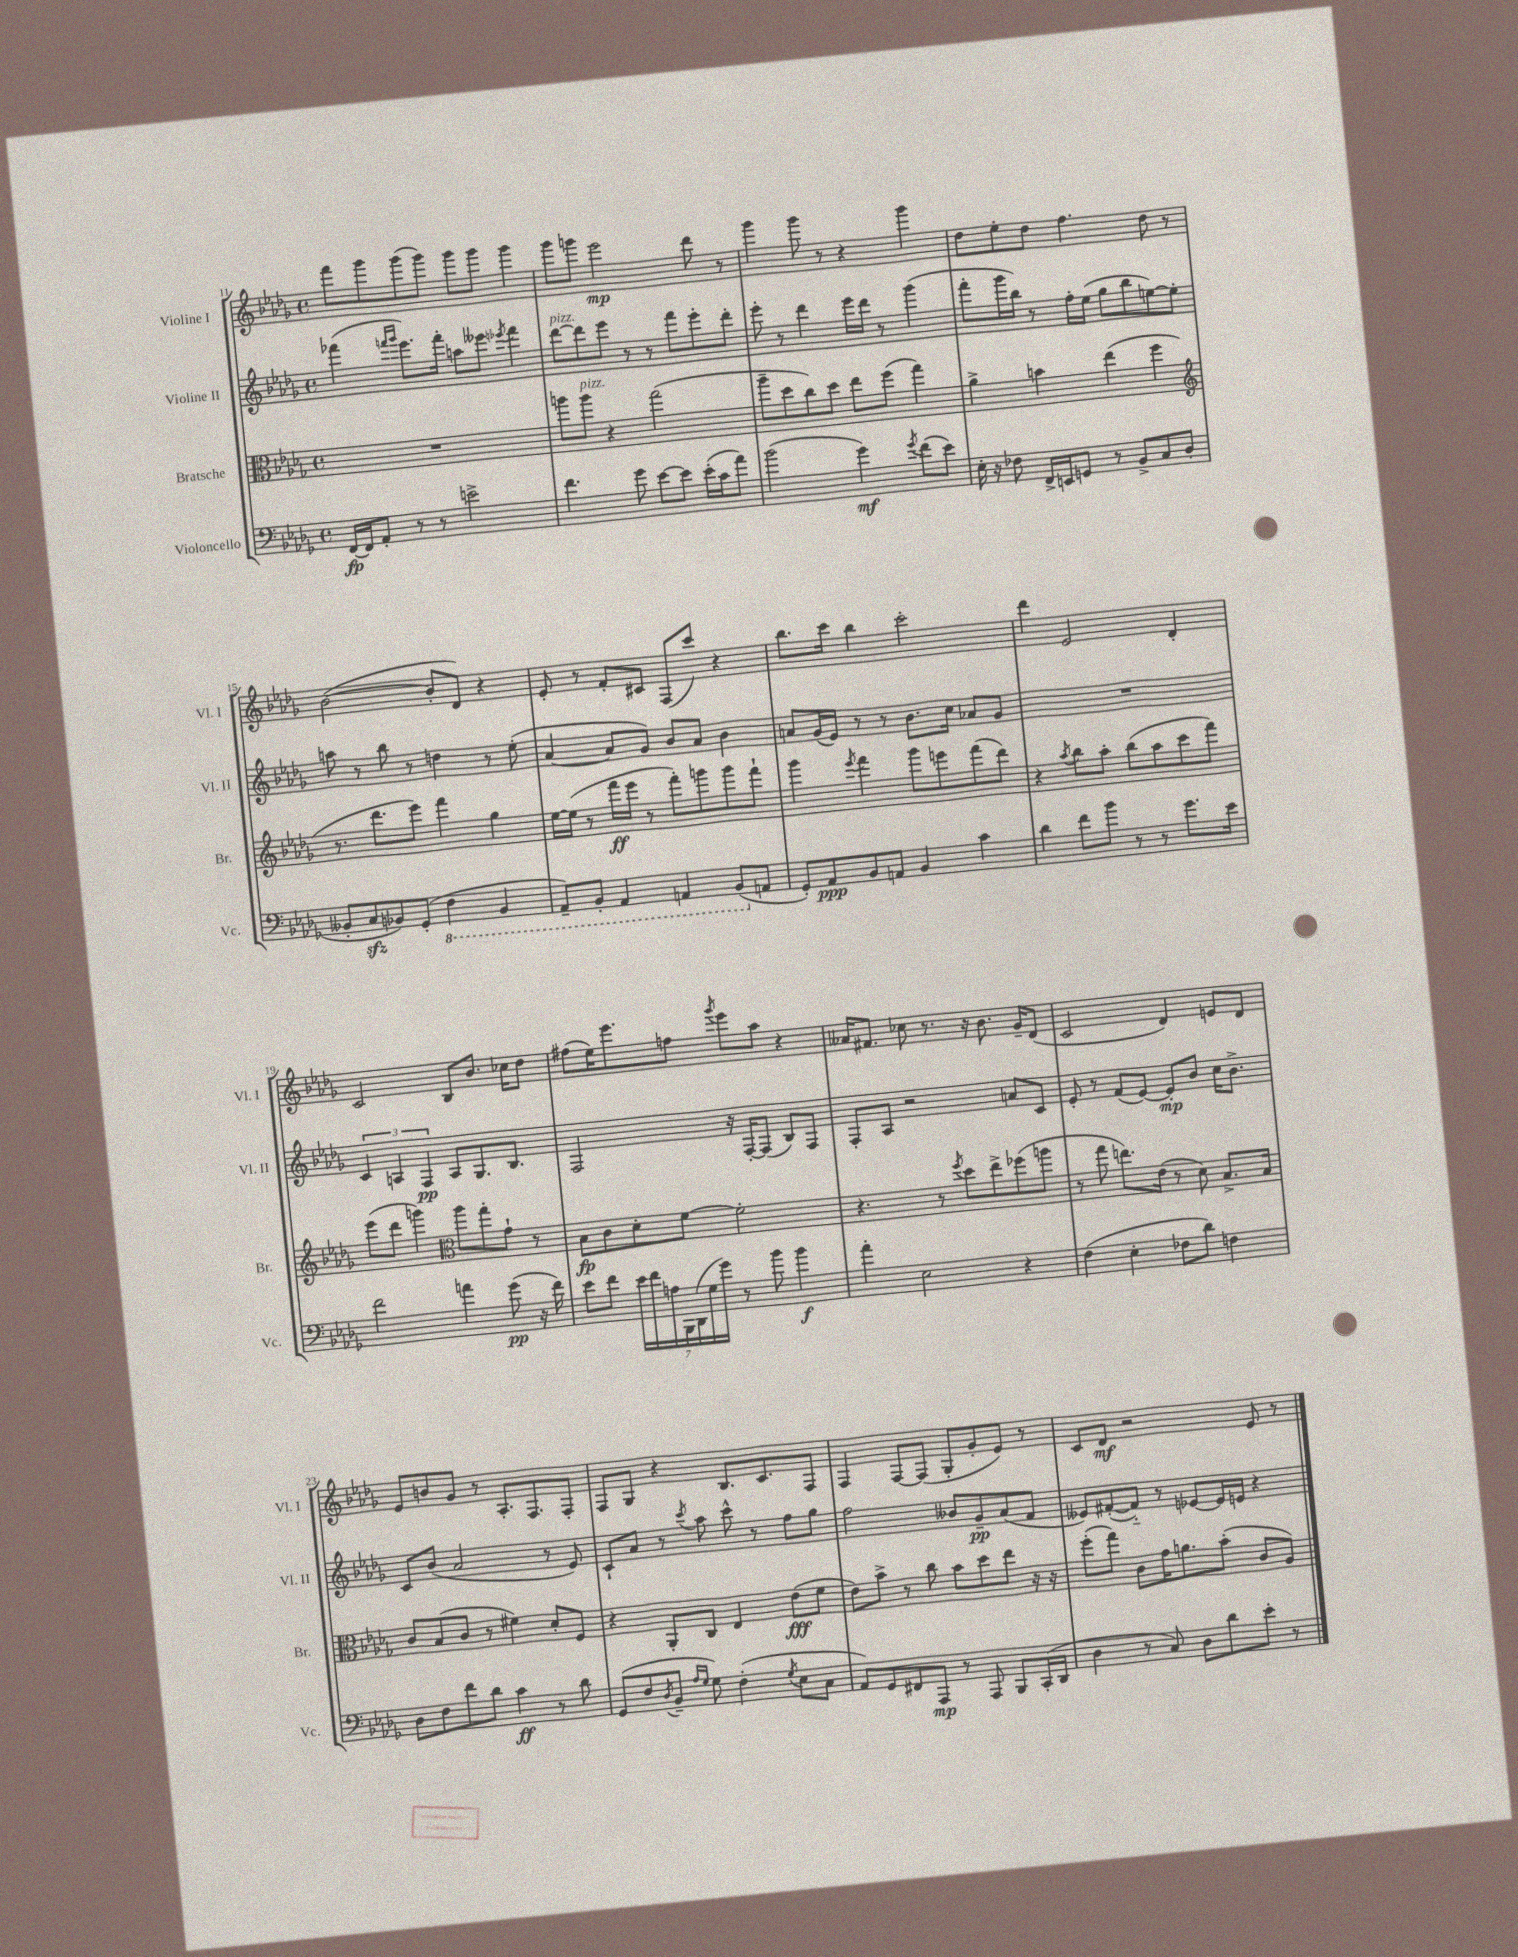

**kern	**dynam	**kern	**dynam	**kern	**dynam	**kern	**dynam
*part4	*part4	*part3	*part3	*part2	*part2	*part1	*part1
*staff4	*staff4	*staff3	*staff3	*staff2	*staff2	*staff1	*staff1
*I"Violoncello	*	*I"Bratsche	*	*I"Violine II	*	*I"Violine I	*
*I'Vc.	*	*I'Br.	*	*I'Vl. II	*	*I'Vl. I	*
*clefF4	*	*clefC3	*	*clefG2	*	*clefG2	*
*k[b-e-a-d-g-]	*	*k[b-e-a-d-g-]	*	*k[b-e-a-d-g-]	*	*k[b-e-a-d-g-]	*
*M4/4	*	*M4/4	*	*M4/4	*	*M4/4	*
*met(c)	*	*met(c)	*	*met(c)	*	*met(c)	*
=11	=11	=11	=11	=11	=11	=11	=11
[16FF/LL	fp	1r	.	(4fff-X\	.	8fff\L	.
16FF/J]	.	.	.	.	.	.	.
8AA-'/J	.	.	.	.	.	8ggg-\	.
.	.	.	.	16qqfffn/LL	.	.	.
.	.	.	.	16qqggg-/JJ	.	.	.
8r	.	.	.	8.eee-\L)	.	(8ggg-\	.
8r	.	.	.	.	.	8ggg-\J)	.
.	.	.	.	16fff'\Jk	.	.	.
2en^\	.	.	.	8aan\L	.	8ggg-\L	.
.	.	.	.	8eee--X\J	.	8ggg-\J	.
.	.	.	.	8qeee-X/	.	.	.
.	.	.	.	4fff\	.	4ggg-\	.
=12	=12	=12	=12	=12	=12	=12	=12
!	!	!	!	!LO:TX:a:i:t=pizz.	!	!	!
4.f\	.	8aan\L	.	[8ddd-\L	.	8ggg-\L	.
!	!	!LO:TX:a:i:t=pizz.	!	!	!	!	!
.	.	8aa\J	.	8ddd-\]	.	8gggn\J	.
.	.	4r	.	8eee-\J	.	2eee-\	mp
8g-\	.	.	.	8r	.	.	.
[8e-\L	.	(2gg-\	.	8r	.	.	.
8e-\J]	.	.	.	8fff\L	.	.	.
(16e-'\LL	.	.	.	8eee-'\	.	8ddd-\	.
16c\J	.	.	.	.	.	.	.
8a-\J)	.	.	.	8ddd-'\J	.	8r	.
=13	=13	=13	=13	=13	=13	=13	=13
(2b-\	.	8aa-~\L	.	8eee-'\	.	4ggg-\	.
.	.	8dd-\	.	8r	.	.	.
.	.	8cc\)	.	4ddd-\	.	8ggg-\	.
.	.	8dd-\J	.	.	.	8r	.
4g-\)	mf	8ee-\L	.	16eee-\LL	.	4r	.
.	.	.	.	16ddd-\JJ	.	.	.
.	.	(8ff\J	.	8r	.	.	.
8qg-/	.	.	.	.	.	.	.
(8f\L	.	4gg-\)	.	(4ggg-\	.	4ggg-\	.
8e-\J)	.	.	.	.	.	.	.
=14	=14	=14	=14	=14	=14	=14	=14
16E-'\	.	4a-^\	.	8fff'\L	.	8dd-\L	.
16r	.	.	.	.	.	.	.
8F-X\	.	.	.	16ggg-\L	.	8ee-'\	.
.	.	.	.	16bb-\JJ)	.	.	.
16FF^/LL	.	4bn\	.	8r	.	8dd-\J	.
16EEn/J	.	.	.	.	.	.	.
8GGn/J	.	.	.	16ff'\LL	.	4.ff\	.
.	.	.	.	(16ee-\JJ	.	.	.
8r	.	(4ee-\	.	8gg-\L	.	.	.
8BB-^/L	.	.	.	8bb-\	.	.	.
8C/	.	4ff\	.	[8een\)	.	8dd-\	.
(8D-/J	.	.	.	8ee'\J]	.	8r	.
!!LO:LB:g=z
=15	=15	=15	=15	=15	=15	=15	=15
*	*	*clefG2	*	*	*	*	*
8BB--X'/L	.	8.r	.	8aan\	.	([2b-\	.
8Czz/	.	.	.	8r	.	.	.
.	.	8.ddd-\L	.	.	.	.	.
8BB-X/)	.	.	.	8bb-\	.	.	.
(8GG-'/J	.	8eee-\J)	.	8r	.	.	.
*8ba	*	*	*	*	*	*	*
4FF\	.	4fff\	.	4ddn\	.	8b-'/L]	.
.	.	.	.	.	.	8d-/J)	.
4BBB-/	.	4gg-\	.	8r	.	4r	.
.	.	.	.	(8ee-'\	.	.	.
=16	=16	=16	=16	=16	=16	=16	=16
8AAA-~/L)	.	[16ee-\LL	.	[4a-/	.	8e-'/	.
.	.	(16ee-\JJ]	.	.	.	.	.
8BBB-'/J	.	8r	.	.	.	8r	.
4AAA-/	.	16fff\LL	ff	8a-/L]	.	8f'/L	.
.	.	16eee-\JJ	.	.	.	.	.
.	.	8r	.	8g-/J)	.	8c#X/J	.
4AAAn/	.	8fff'\L)	.	8b-/L	.	(8F/L	.
.	.	8gggn\	.	8a-/J	.	8ccc/J)	.
(8BBB-/L	.	8ggg\	.	4b-\	.	4r	.
*X8ba	*	*	*	*	*	*	*
8AAn/J	.	8fff`\J	.	.	.	.	.
=17	=17	=17	=17	=17	=17	=17	=17
8GG-'/L)	.	4ggg-\	.	8an/L	.	8.bb-\L	.
8AA-/	ppp	.	.	(16g-/L	.	.	.
.	.	.	.	16e-/JJ)	.	16ccc\Jk	.
.	.	8qeee-/	.	.	.	.	.
8BB-/	.	4fff\	.	8r	.	4bb-\	.
8AAn/J	.	.	.	8r	.	.	.
4BB-/	.	8ggg-\L	.	8.b-\L	.	2ccc'\	.
.	.	8eeen\	.	.	.	.	.
.	.	.	.	16cc\Jk	.	.	.
4c\	.	(8fff\	.	8a-X/L	.	.	.
.	.	8ddd-\J)	.	8g-/J	.	.	.
=18	=18	=18	=18	=18	=18	=18	=18
4d-\	.	4r	.	1r	.	4ddd-\	.
.	.	8qaa-/	.	.	.	.	.
8f\L	.	8bb-\L	.	.	.	2e-/	.
8b-\J	.	8aa-'\J	.	.	.	.	.
8r	.	(8bb-\L	.	.	.	.	.
8r	.	8aa-\	.	.	.	.	.
8.g-\L	.	8ccc\	.	.	.	4d-'/	.
.	.	8fff\J)	.	.	.	.	.
16e-\Jk	.	.	.	.	.	.	.
!!LO:LB:g=z
=19	=19	=19	=19	=19	=19	=19	=19
2f\	.	(8eee-\L	.	6c/	.	2c/	.
.	.	8ddd-\J	.	.	.	.	.
.	.	.	.	6An/	.	.	.
.	.	4gggn\)	.	.	.	.	.
.	.	.	.	6F/	pp	.	.
*	*	*clefC3	*	*	*	*	*
4an\	.	8aa-\L	.	8A/L	.	8B-/L	.
.	.	8gg-'\	.	8.G-/	.	8.b-/J	.
(8g-\	pp	8g-`\J	.	.	.	.	.
.	.	.	.	8.B-/J	.	16cc-X\KL	.
16r	.	8r	.	.	.	8dd-\J	.
16f\)	.	.	.	.	.	.	.
=20	=20	=20	=20	=20	=20	=20	=20
8e-\L	.	8B-\L	fp	2F/	.	(8ff#X\L	.
8f\J	.	8c\	.	.	.	16ee-\K)	.
.	.	.	.	.	.	8.eee-\	.
28e-\LL	.	8d-'\	.	.	.	.	.
28f\	.	.	.	.	.	.	.
28An\	.	.	.	.	.	.	.
28BBB-\	.	.	.	.	.	.	.
.	.	[8f\J	.	.	.	8ffn\J	.
(28DD-\	.	.	.	.	.	.	.
28G-\	.	.	.	.	.	.	.
28g-\JJ)	.	.	.	.	.	.	.
.	.	.	.	.	.	8qggg-/	.
8r	.	2f'\]	.	16r	.	8eee-\L	.
.	.	.	.	[16F'/KL	.	.	.
8b-\	.	.	.	(8F/J]	.	8aa-\J	.
4b-\	f	.	.	8B-/L)	.	4r	.
.	.	.	.	8F/J	.	.	.
=21	=21	=21	=21	=21	=21	=21	=21
4a-'\	.	4.r	.	8F'/L	.	16a--X/KL	.
.	.	.	.	.	.	8.f#X/J	.
.	.	.	.	8A-/J	.	.	.
2E-\	.	.	.	2r	.	8cc-X\	.
.	.	8r	.	.	.	8.r	.
.	.	8qff/	.	.	.	.	.
.	.	8dd-\L	.	.	.	.	.
.	.	.	.	.	.	16r	.
.	.	8ee-^\	.	.	.	8.b-\	.
4r	.	(8ff-X\	.	8an/L	.	.	.
.	.	.	.	.	.	16g-~/KL	.
.	.	8aan\J	.	8c/J	.	(8d-/J	.
=22	=22	=22	=22	=22	=22	=22	=22
(4F\	.	8r	.	8e-'/	.	2c/	.
.	.	8gg-\	.	8r	.	.	.
4E-'\	.	8.een\L)	.	(8f/L	.	.	.
.	.	.	.	[8e-/J)	.	.	.
.	.	(16e-\Jk	.	.	.	.	.
8F-X\L	.	8r	.	8e-'/L]	mp	4d-/)	.
8d-\J)	.	8d-\)	.	8b-/J	.	.	.
4Fn\	.	8.B-^/L	.	16cc\KL	.	8en/L	.
.	.	.	.	8.b-^\J	.	.	.
.	.	.	.	.	.	8d-/J	.
.	.	16B-/Jk	.	.	.	.	.
!!LO:LB:g=z
=23	=23	=23	=23	=23	=23	=23	=23
8D-\L	.	8c/L	.	8c/L	.	8e-/L	.
8F\	.	(8B-/	.	(8b-/J	.	8bn/	.
8f\	.	8c/J	.	2a-/	.	8g-/J	.
8d-\J	.	8r	.	.	.	8r	.
4c\	ff	4f#X\)	.	.	.	8.A-'/L	.
.	.	.	.	.	.	8.F/	.
8r	.	8d-'/L	.	8r	.	.	.
8d-\	.	8F/J	.	8e-/)	.	8F'/J	.
=24	=24	=24	=24	=24	=24	=24	=24
(8GG-/L	.	4r	.	8c`/L	.	8F/L	.
8F/	.	.	.	8a-/J	.	8G-/J	.
8qD-/	.	.	.	.	.	.	.
8BB-~/J	.	8AA-'/L	.	8r	.	4r	.
16qqA-/LL	.	.	.	.	.	.	.
16qqG-/JJ	.	.	.	8qccc/	.	.	.
8G-\)	.	8C/J	.	8aa-\	.	.	.
(4F'\	.	4E-/	.	8ccc^^\	.	8.B-/L	.
.	.	.	.	8r	.	.	.
.	.	.	.	.	.	8.c/	.
8qG-/	.	.	.	.	.	.	.
8E-\L	.	(8e-\L	fff	8ff\L	.	.	.
8C\J	.	8f\J	.	8gg-\J	.	8F/J	.
=25	=25	=25	=25	=25	=25	=25	=25
8AA-/L)	.	8e-\L)	.	2ff\	.	4F/	.
8GG-/	.	8b-^\J	.	.	.	.	.
8FF#X/	.	8r	.	.	.	[8F/L	.
8AAA-/J	mp	8cc\	.	.	.	(8F/J]	.
8r	.	8b-\L	.	8b--X/L	.	8G-'/L	.
8AAA-/	.	8dd-\	.	8g-~/	pp	8g-'/	.
8BBB-/L	.	8ee-\J	.	(8a-/	.	8e-/J)	.
(16CC'/L	.	16r	.	8f/J	.	8r	.
16DD-/JJ	.	16r	.	.	.	.	.
=26	=26	=26	=26	=26	=26	=26	=26
4D-\	.	(8ff'\L	.	8e--X/L)	.	8c/L	.
.	.	8gg-\J)	.	([8f#X'/	.	8d-/J	mf
8r	.	8c\L	.	8f#/J])	.	2r	.
8C/)	.	16g-\K	.	8r	.	.	.
.	.	8.an\	.	.	.	.	.
8D-\L	.	.	.	[8e-X/L	.	.	.
8d-\	.	(8b-'\J	.	16e-/L]	.	.	.
.	.	.	.	16en/JJ	.	.	.
8e-'\J	.	8c/L	.	4r	.	8e-/	.
8r	.	8A-/J)	.	.	.	8r	.
==	==	==	==	==	==	==	==
*-	*-	*-	*-	*-	*-	*-	*-
